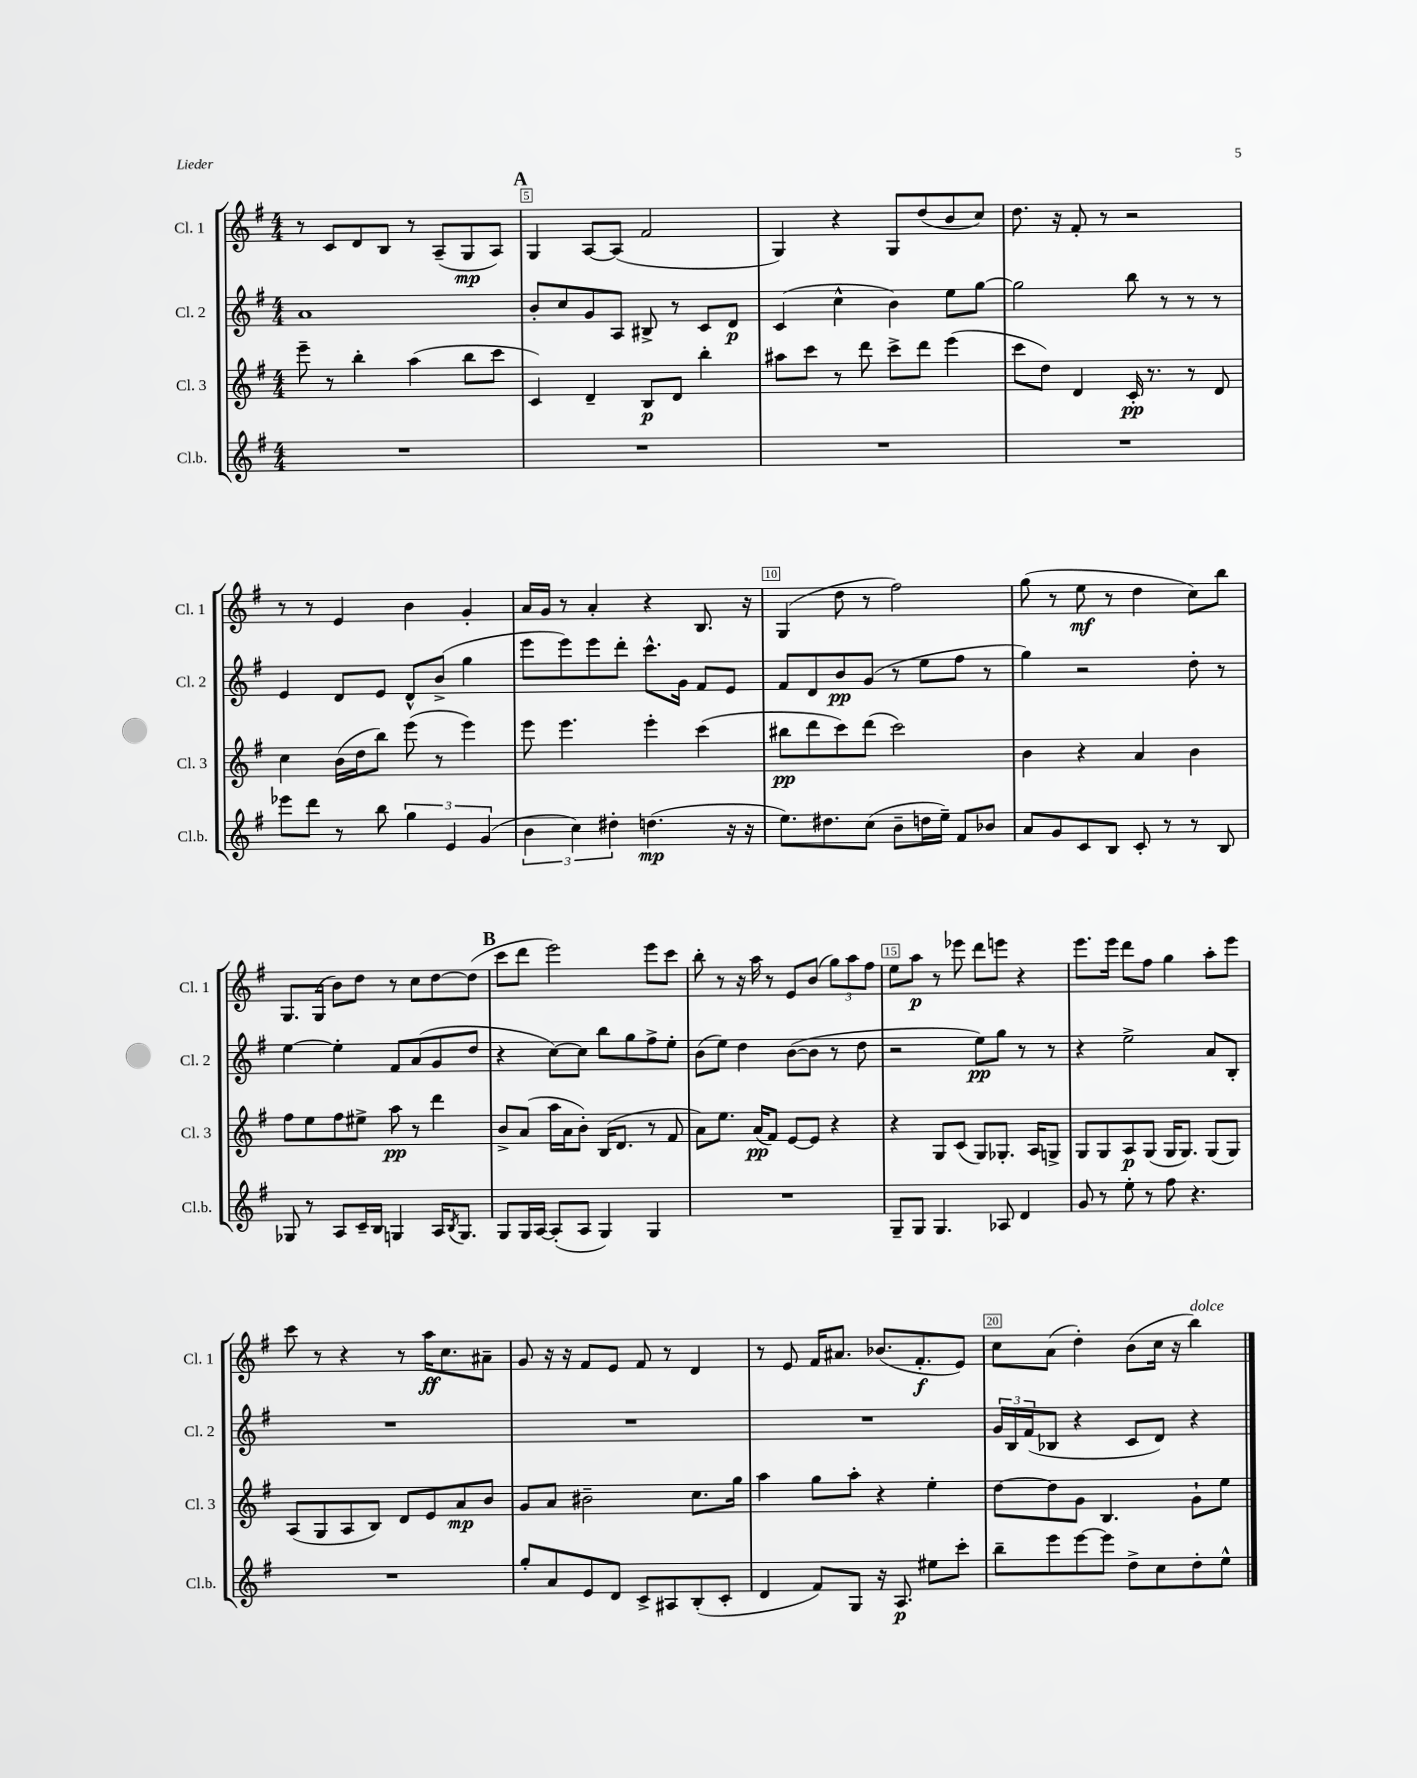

**kern	**kern	**kern	**kern
*staff4	*staff3	*staff2	*staff1
*clefG2	*clefG2	*clefG2	*clefG2
*k[f#]	*k[f#]	*k[f#]	*k[f#]
*M4/4	*M4/4	*M4/4	*M4/4
1r	8eee~\	1a	8r
.	8r	.	8c/L
.	4bb'\	.	8d/
.	.	.	8B/J
.	(4aa\	.	8r
.	.	.	(8A~/L
.	8bb\L	.	8G/
.	8ccc\J	.	8A/J)
=	=	=	=
1r	4c/)	8b'/L	4G/
.	.	8cc/	.
.	4d~/	8g/	[8A/L
.	.	8A/J	(8A/]J
.	8B/L	8B#^/	2f#/
.	8d/J	8r	.
.	4bb'\	8c/L	.
.	.	8d/J	.
=	=	=	=
1r	8aa#\L	(4c/	4G/)
.	8ccc\J	.	.
.	8r	4cc^^\	4r
.	8ddd\	.	.
.	8ccc^\L	4b\)	8G/L
.	8ddd\J	.	(8dd/
.	(4eee\	8ee\L	8b/
.	.	[8gg\J	8cc/J)
=	=	=	=
1r	8ccc\L	2gg\]	8.dd\
.	8dd\J)	.	.
.	.	.	16r
.	4d/	.	8f#'/
.	.	.	8r
.	16c'/	8bb\	2r
.	8.r	.	.
.	.	8r	.
.	8r	8r	.
.	8d/	8r	.
=	=	=	=
8eee-\L	4cc\	4e/	8r
8ddd\J	.	.	8r
8r	(16b\LL	8d/L	4e/
.	16dd\J	.	.
8bb\	8bb\J)	8e/J	.
6gg\	(8eee\	8d^^/L	4b\
.	8r	(8b^/J	.
6e/	.	.	.
.	4eee\)	4gg\	4g'/
(6g/	.	.	.
=	=	=	=
6b\	8eee\	8eee\L	16a/LL
.	.	.	16g/JJ
.	4.eee\	8eee\)	8r
6cc\)	.	.	.
.	.	8eee\	4a'/
6dd#'\	.	.	.
.	.	8ddd'\J	.
(4.dd\	4eee'\	8.ccc^^\L	4r
.	.	16g\Jk	.
.	(4ccc\	8f#/L	8.B/
16r	.	8e/J	.
16r	.	.	16r
=	=	=	=
8.ee\L)	8bb#\L	8f#/L	(4G/
.	8ddd\	8d/	.
8.dd#\	.	.	.
.	8ccc\)	8b/	8dd\
(8cc\J	(8ddd\J	(8g/J	8r
8b~\L	2ccc\)	8r	2ff#\)
16dd\L	.	8ee\L	.
16ee~\JJ)	.	.	.
8f#/L	.	8ff#\J	.
8b-/J	.	8r	.
=	=	=	=
8a/L	4b\	4gg\)	(8gg\
8g/	.	.	8r
8c/	4r	2r	8ee\
8B/J	.	.	8r
8c'/	4a/	.	4dd\
8r	.	.	.
8r	4b\	8dd'\	8cc\L)
8B/	.	8r	8bb\J
=	=	=	=
8G-/	8ff#\L	[4ee\	8.G/L
8r	8ee\	.	.
.	.	.	(16G/Jk
8A/L	8ff#\	4ee'\]	8b\L)
16c~/L	8ee#^\J	.	8dd\J
16B/JJ	.	.	.
4G/	8aa\	8f#/L	8r
.	8r	(8a/	8cc\L
16A/LK	4ddd\	8g/	[8dd\
8qB/	.	.	.
8.G/J	.	.	.
.	.	8dd/J	(8dd\]J
=	=	=	=
8G/L	8b^/L	4r	8ccc\L
16G/L	(8a/J	.	8ddd\J
[16A/JJ	.	.	.
(8A'/]L	16aa\LL	[8cc\L)	2eee\)
.	16a\J	.	.
8A/J	8b'\J)	8cc\]J	.
4G/)	(16B/LK	8bb\L	.
.	8.d/J	.	.
.	.	8gg\	.
4G/	8r	8ff#^\	8eee\L
.	8f#/	8ee'\J	8ccc\J
=	=	=	=
1r	8a\L)	(8b\L	8bb'\
.	8.ee\J	8ee\J)	8r
.	.	4dd\	16r
.	(16a/LK	.	16aa\
.	8f#/J)	.	8r
.	[8e/L	([8b\L	8e/L
.	8e/]J	8b\]J	(8b/J
.	4r	8r	12gg\L)
.	.	.	12aa\
.	.	8dd\	.
.	.	.	12ff#\J
=	=	=	=
8G~/L	4r	2r	8ee\L
8G/J	.	.	8aa\J
4.G/	8G/L	.	8r
.	(8c/J	.	8eee-\
.	8G/L)	8ee\L)	8ddd\L
8A-/	8.G-'/J	8gg\J	8eee\J
4d/	.	8r	4r
.	16A/LK	.	.
.	8G^/J	8r	.
=	=	=	=
8g/	8G/L	4r	8.eee\L
8r	8G/	.	.
.	.	.	16eee\Jk
8ee'\	8A/	2ee^\	8ddd\L
8r	(8G/J	.	8ff#\J
8ff#\	16G/LK	.	4gg\
.	8.G/J)	.	.
4.r	.	.	.
.	(8G/L	8a/L	8aa'\L
.	8G/J)	8B'/J	8eee\J
=	=	=	=
1r	(8A/L	1r	8ccc\
.	8G/	.	8r
.	8A/	.	4r
.	8B/J)	.	.
.	8d/L	.	8r
.	8e/	.	16aa\LK
.	.	.	8.cc\
.	8a/	.	.
.	8b/J	.	8a#~\J
=	=	=	=
8gg'/L	8g/L	1r	8g/
8a/	8a/J	.	16r
.	.	.	16r
8e/	2b#~\	.	8f#/L
8d/J	.	.	8e/J
8c^/L	.	.	8f#/
8A#/	.	.	8r
(8B'/	8.cc\L	.	4d/
8c'/J	.	.	.
.	16gg\Jk	.	.
=	=	=	=
4d/	4aa\	1r	8r
.	.	.	8e/
8f#/L)	8gg\L	.	16f#/LK
.	.	.	8.a#/J
8G/J	8aa'\J	.	.
16r	4r	.	(8.b-/L
8.A/	.	.	.
.	.	.	8.f#'/
8ee#\L	4ee'\	.	.
8ccc'\J	.	.	8e/J)
=	=	=	=
8bb~\L	[8dd\L	24g/LL	8cc\L
.	.	24B/	.
.	.	(24f#/J	.
8eee\	8dd\]	8B-/J	(8a\J
[8eee\	8g\J	4r	4dd'\)
8eee\]J	4.B/	.	.
8dd^\L	.	8c/L	(8b\L
8cc\	.	8d/J)	16cc\Jk
.	.	.	16r
8dd'\	8g`\L	4r	4bb\)
8ee^^\J	8ee\J	.	.
==	==	==	==
*-	*-	*-	*-
